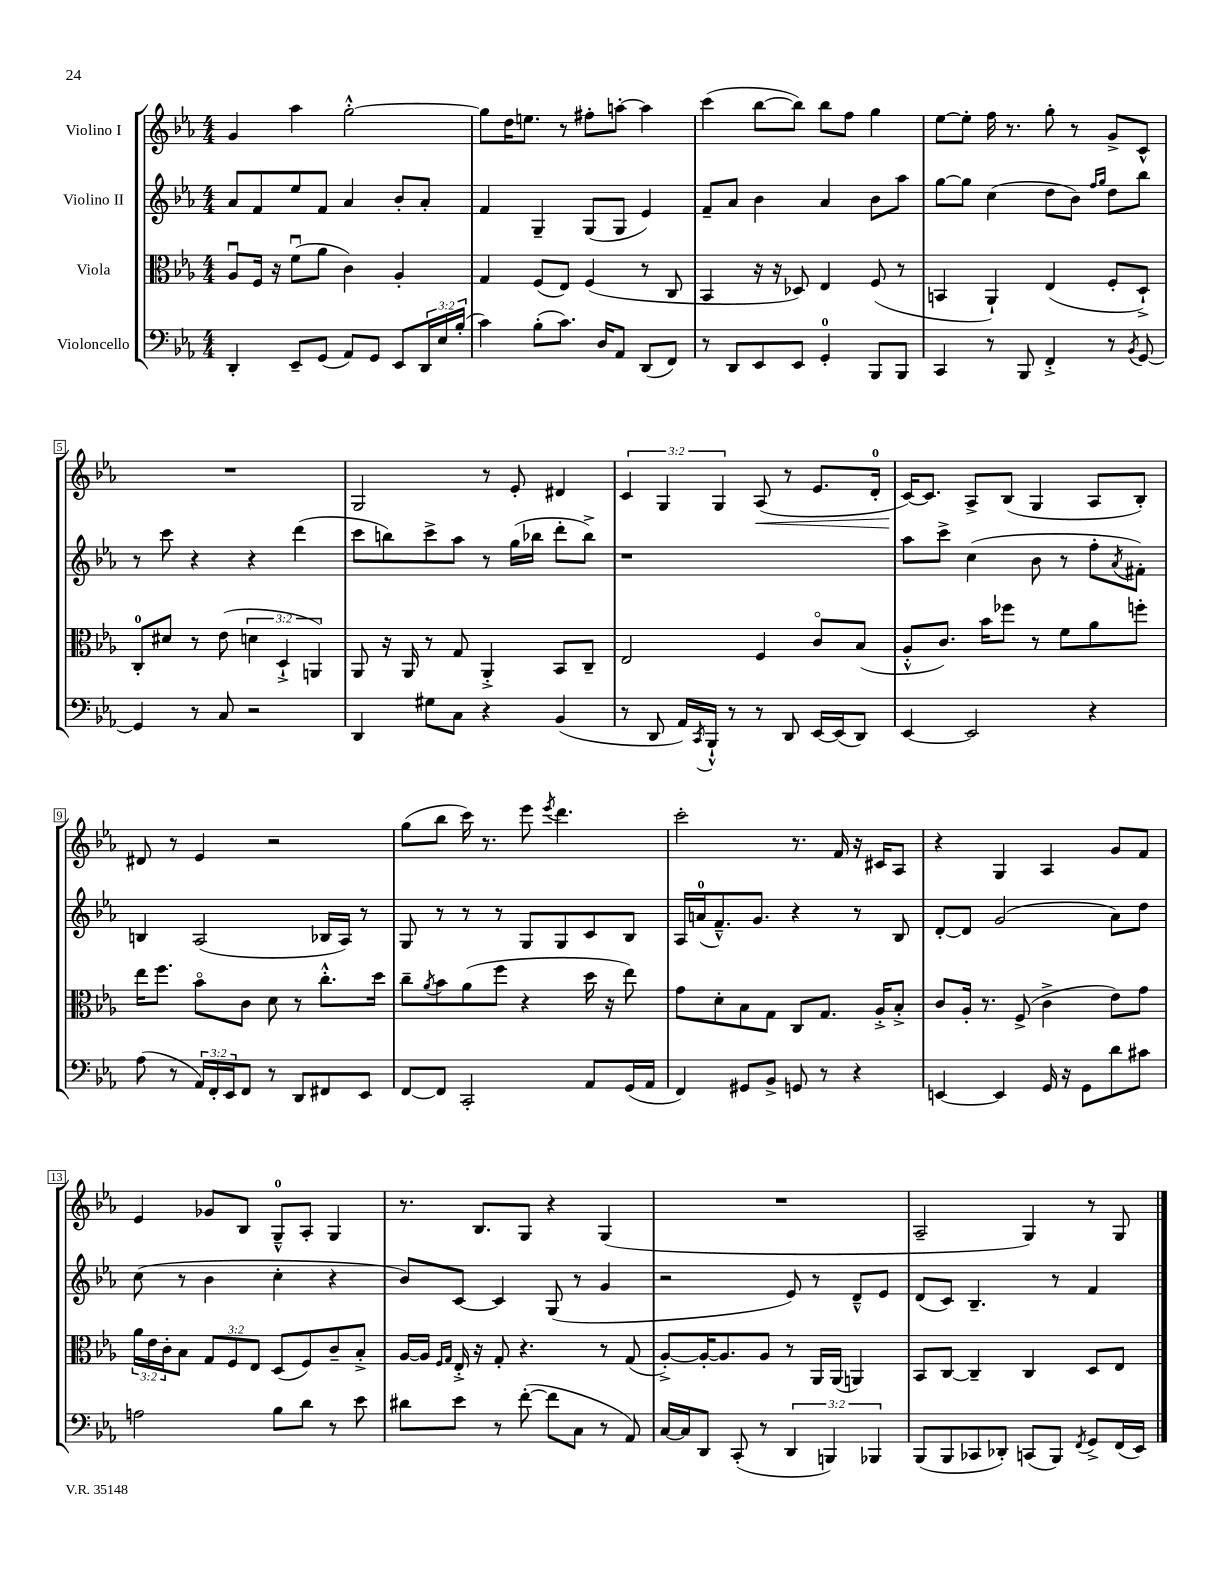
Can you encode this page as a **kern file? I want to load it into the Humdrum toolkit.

**kern	**kern	**kern	**kern	**dynam
*part4	*part3	*part2	*part1	*part1
*staff4	*staff3	*staff2	*staff1	*staff1
*I"Violoncello	*I"Viola	*I"Violino II	*I"Violino I	*
*clefF4	*clefC3	*clefG2	*clefG2	*
*k[b-e-a-]	*k[b-e-a-]	*k[b-e-a-]	*k[b-e-a-]	*
*M4/4	*M4/4	*M4/4	*M4/4	*
=1	=1	=1	=1	=1
4DD'/	8A-u/L	8a-/L	4g/	.
.	16F/Jk	8f/	.	.
.	16r	.	.	.
8EE-~/L	(8fu\L	8ee-/	4aa-\	.
(8GG/J	8a-\J	8f/J	.	.
8AA-/L)	4c\)	4a-/	[2gg'^^\	.
8GG/J	.	.	.	.
8EE-/L	4A-'/	8b-'/L	.	.
24DD/L	.	8a-'/J	.	.
24E-/	.	.	.	.
(24B-'/JJ	.	.	.	.
=2	=2	=2	=2	=2
4c\)	4G/	4f/	8gg\L]	.
.	.	.	16dd\K	.
.	.	.	8.een\J	.
(8B-'\L	(8F/L	4G~/	.	.
8.c\J)	8E-/J)	.	8r	.
.	(4F/	(8G/L	8ff#X'\L	.
16D/KL	.	.	.	.
8AA-/J	.	8G/J	[8aan'\J	.
(8DD/L	8r	4e-/)	4aa\]	.
8FF/J)	8C/	.	.	.
=3	=3	=3	=3	=3
8r	4BB-/	8f~/L	(4ccc\	.
8DD/L	.	8a-/J	.	.
8EE-/	16r	4b-\	[8bb-\L	.
.	16r	.	.	.
8EE-/J	8D-X/)	.	8bb-\J])	.
4GG'/	4E-/	4a-/	8bb-\L	.
.	.	.	8ff\J	.
8BBB-/L	(8F/	8b-\L	4gg\	.
8BBB-/J	8r	8aa-\J	.	.
=4	=4	=4	=4	=4
4CC/	4BBn/	[8gg\L	[8ee-\L	.
.	.	8gg\J]	8ee-'\J]	.
8r	4AA-`/)	(4cc\	16ff\	.
.	.	.	8.r	.
8BBB-/	.	.	.	.
4FF'^/	(4E-/	8dd\L	8gg'\	.
.	.	8b-\J)	8r	.
.	.	16qqff/LL	.	.
.	.	16qqgg/JJ	.	.
8r	8F'/L	8dd\L	8g^/L	.
8qBB-/	.	.	.	.
[8GG/	8D`^/J)	8bb-\J	8c^^/J	.
!!LO:LB:g=z
=5	=5	=5	=5	=5
4GG/]	8C'/L	8r	1r	.
.	8d#X/J	8ccc\	.	.
8r	8r	4r	.	.
8C/	(8e-\	.	.	.
2r	6dn\	4r	.	.
.	6D`^/	.	.	.
.	.	(4ddd\	.	.
.	6AAn/)	.	.	.
=6	=6	=6	=6	=6
4DD/	8AA-/	8ccc\L	2G/	.
.	16r	8bbn\)	.	.
.	16AA-/	.	.	.
8G#X\L	8r	8ccc^\	.	.
8C\J	8G/	8aa-\J	.	.
4r	4AA-'^/	8r	8r	.
.	.	(16gg\LL	8e-'/	.
.	.	16bb-X\JJ	.	.
(4BB-/	8BB-/L	8ddd'\L	4d#X/	.
.	8C~/J	8bb-^\J)	.	.
=7	=7	=7	=7	=7
8r	2E-/	1r	6c/	.
8DD/	.	.	.	.
.	.	.	6G/	.
16AA-/LL)	.	.	.	.
8qCC/	.	.	.	.
16BBB-`^^/JJ	.	.	.	.
.	.	.	6G/	.
8r	.	.	.	.
!	!	!	!	!LO:HP:b
8r	4F/	.	(8A-/	<
8DD/	.	.	8r	.
[16EE-/LL	8c/L	.	8.e-/L	.
(16EE-/J]	.	.	.	.
8DD/J)	(8B-/J	.	.	.
.	.	.	16d'/Jk	.
=8	=8	=8	=8	=8
[4EE-/	8A-'^^/L	8aa-\L	[16c/KL)	.
.	.	.	8.c/J]	[
.	8.c/J)	8ccc^\J	.	.
2EE-/]	.	(4cc\	8A-^/L	.
.	16b-\KL	.	.	.
.	8ff-X\J	.	(8B-/J	.
.	8r	8b-\	4G/	.
.	8f\L	8r	.	.
4r	8a-\	8ff'\L	8A-/L	.
.	.	8qa-/	.	.
.	8ffn'\J	8f#X'\J)	8B-'/J)	.
!!LO:LB:g=z
=9	=9	=9	=9	=9
(8A-\	16ee-\KL	4Bn/	8d#X/	.
.	8.ff\J	.	.	.
8r	.	.	8r	.
24AA-/LL)	8b-\L	(2A-/	4e-/	.
24FF'/	.	.	.	.
24EE-/J	.	.	.	.
8FF/J	8c\J	.	.	.
8r	8d\	.	2r	.
8DD/L	8r	.	.	.
8FF#X/	8.cc'^^\L	16B-X/LL	.	.
.	.	16A-/JJ)	.	.
8EE-/J	.	8r	.	.
.	16dd\Jk	.	.	.
=10	=10	=10	=10	=10
[8FF/L	8cc~\L	8G/	(8gg\L	.
.	8qa-/	.	.	.
8FF/J]	8b-\	8r	8bb-\J	.
2CC'/	(8a-\	8r	16ccc\)	.
.	.	.	8.r	.
.	8ff\J	8r	.	.
.	4r	8G/L	8eee-\	.
.	.	.	8qeee-/	.
.	.	8G/	4.ddd\	.
8AA-/L	16dd\	8c/	.	.
.	16r	.	.	.
(16GG/L	8ee-\)	8B-/J	.	.
16AA-/JJ	.	.	.	.
=11	=11	=11	=11	=11
4FF/)	8g\L	16A-/LL	2ccc'\	.
.	.	(16an/J	.	.
.	8d'\	8.f~^^/)	.	.
8GG#X/L	8B-\	.	.	.
.	.	8.g/J	.	.
8BB-^/J	8G\J	.	.	.
8GGn/	8C/L	4r	8.r	.
8r	8.G/J	.	.	.
.	.	.	16f/	.
4r	.	8r	16r	.
.	16A-'^/KL	.	16c#X/KL	.
.	8B-'^/J	8B-/	8A-/J	.
=12	=12	=12	=12	=12
[4EEn/	8c/L	[8d'/L	4r	.
.	16A-'/Jk	8d/J]	.	.
.	8.r	.	.	.
4EE/]	.	(2g/	4G/	.
.	(8F^/	.	.	.
16GG/	4c^\	.	4A-/	.
16r	.	.	.	.
8GG\L	.	.	.	.
8d\	8e-\L)	8a-\L)	8g/L	.
8c#X\J	8g\J	8dd\J	8f/J	.
!!LO:LB:g=z
=13	=13	=13	=13	=13
2An\	24a-\LL	(8cc\	4e-/	.
.	24e-\	.	.	.
.	24c'\J	.	.	.
.	8B-\J	8r	.	.
.	12G/L	4b-\	8g-X/L	.
.	12F/	.	.	.
.	.	.	8B-/J	.
.	12E-/J	.	.	.
8B-\L	(8D/L	4cc'\	8G~^^/L	.
8d\J	8F/)	.	8A-'/J	.
8r	8c~/	4r	4G/	.
8e-\	8B-'^/J	.	.	.
=14	=14	=14	=14	=14
8d#X\L	[16A-/LL	8b-/L)	8.r	.
.	16A-/JJ]	.	.	.
.	16qqF/LL	.	.	.
.	16qqG/JJ	.	.	.
8e-\J	16E-'^/	[8c/J	.	.
.	16r	.	8.B-/L	.
8r	8G'/	4c/]	.	.
([8f'\	4.r	.	8G/J	.
8f\L]	.	(8G/	4r	.
8C\J	.	8r	.	.
8r	8r	4g/	(4G/	.
8AA-/)	(8G/	.	.	.
=15	=15	=15	=15	=15
[16C/LL	[8A-'^/L)	2r	1r	.
16C/J]	.	.	.	.
8DD/J	16A-'/K_	.	.	.
.	8.A-/]	.	.	.
(8CC'/	.	.	.	.
8r	8A-/J	.	.	.
6DD/	8r	8e-/)	.	.
.	16AA-/LL	8r	.	.
6BBBn/)	.	.	.	.
.	(16AA-/JJ	.	.	.
.	4AAn/)	8d~^^/L	.	.
6BBB-X/	.	.	.	.
.	.	8e-/J	.	.
=16	=16	=16	=16	=16
(8BBB-/L	8BB-/L	(8d/L	2A-~/	.
8BBB-/	[8C/J	8c/J)	.	.
8CC-X/	4C~/]	4.B-~/	.	.
8DD-X'/J)	.	.	.	.
(8CCn/L	4C/	.	4G/)	.
8BBB-/J)	.	8r	.	.
8qFF/	.	.	.	.
8GG^/L	8D/L	4f/	8r	.
(16FF/L	8E-/J	.	8G/	.
16EE-/JJ)	.	.	.	.
==	==	==	==	==
*-	*-	*-	*-	*-
